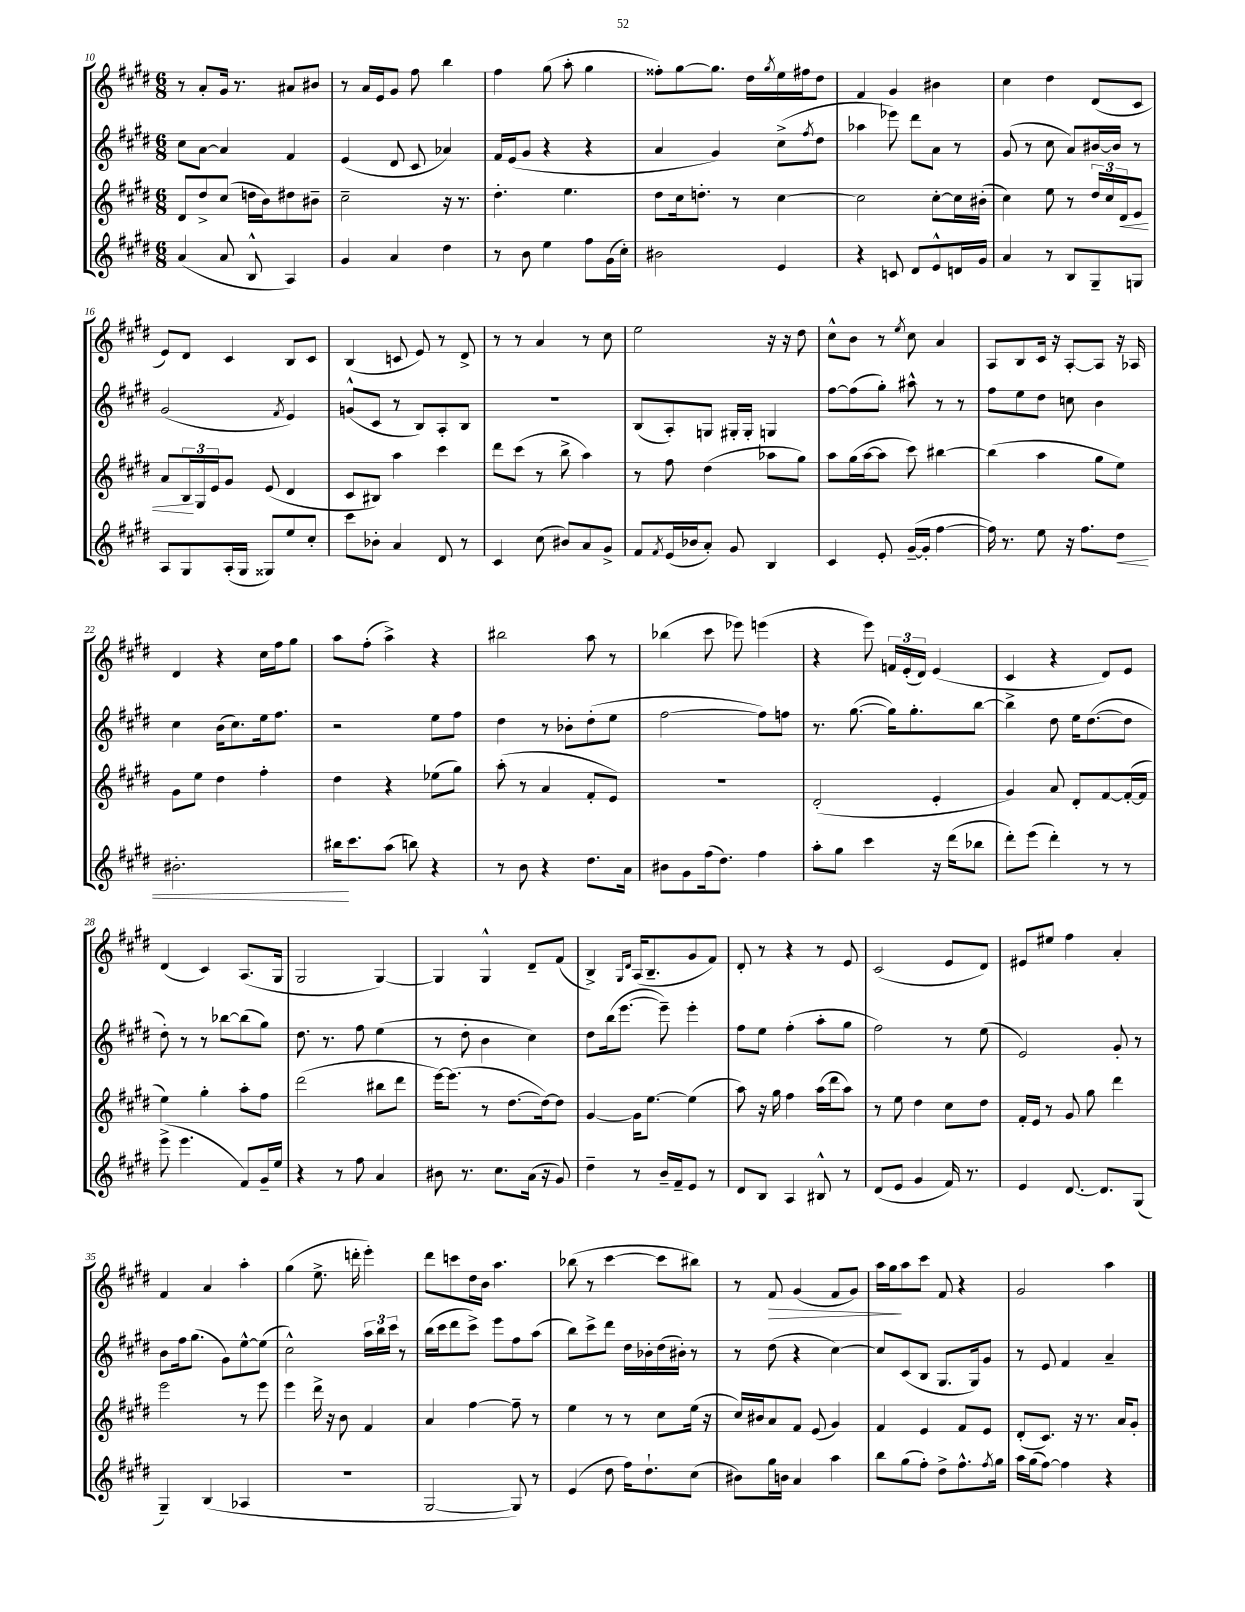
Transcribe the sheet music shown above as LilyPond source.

<<
\new StaffGroup <<
\new Staff = "s0" {
    \clef treble \key e \major \numericTimeSignature \time 6/8
    r8 a'8-. gis'16 r8. ais'8 bis'8 |
    r8 a'16 e'16 gis'8 fis''8 b''4 |
    fis''4 gis''8( a''8-. gis''4 |
    fisis''8-.) gis''8~ gis''8. dis''16 \acciaccatura { gis''8 } e''16 fis''16 dis''8 |
    fis'4 gis'4 bis'4 |
    cis''4 dis''4 dis'8( cis'8 |
    e'8) dis'8 cis'4 b8 cis'8 |
    b4( c'8 e'8) r8 dis'8-> |
    r8 r8 a'4 r8 cis''8 |
    e''2 r16 r16 dis''8 |
    cis''8-^ b'8 r8 \acciaccatura { e''8 } cis''8 a'4 |
    a8 b8 cis'16 r16 a8~-. a8 r16 aes16 |
    dis'4 r4 cis''16 fis''16 gis''8 |
    a''8 fis''8-.( a''4->) r4 |
    bis''2 a''8 r8 |
    bes''4( cis'''8 ees'''8) e'''4( |
    r4 e'''8) \tuplet 3/2 { f'16 e'16-.( dis'16) } e'4( |
    cis'4 r4 dis'8) e'8 |
    dis'4( cis'4) a8.( gis16 |
    gis2 gis4~) |
    gis4 gis4-^ dis'8-- fis'8( |
    b4->) \grace { gis16 dis'16 } a16( b8.-- gis'8 fis'8) |
    dis'8-. r8 r4 r8 e'8 |
    cis'2( e'8 dis'8) |
    eis'8 eis''8 fis''4 a'4-. |
    fis'4 a'4 a''4-. |
    gis''4( e''8.-> d'''16-. e'''4-.) |
    dis'''8 c'''8 dis''16 b'16 a''4. |
    bes''8( r8 cis'''4~ cis'''8 bis''8) |
    r8 fis'8\> gis'4( fis'8 gis'8) |
    a''16 gis''16\! a''8 cis'''8 fis'8 r4 |
    gis'2 a''4 \bar "|." |
}
\new Staff = "s1" {
    \clef treble \key e \major \numericTimeSignature \time 6/8
    cis''8 a'8~ a'4 fis'4 |
    e'4( dis'8 cis'8 aes'4) |
    fis'16 e'16( gis'8 r4 r4 |
    a'4 gis'4) cis''8->( \acciaccatura { fis''8 } dis''8 |
    aes''4 ees'''8) dis'''8 a'8 r8 |
    gis'8( r8 cis''8 a'8) bis'16~ bis'16 r8 |
    gis'2( \acciaccatura { fis'8 } e'4) |
    g'8-^( cis'8 r8 b8) a8-. b8 |
    R2. |
    b8( a8-.) g8 gis16-. gis16-. g4 |
    fis''8~ fis''8( gis''8-.) ais''8-^ r8 r8 |
    fis''8 e''8 dis''8 c''8 b'4 |
    cis''4 b'16( cis''8.) e''16 fis''8. |
    r2 e''8 fis''8 |
    dis''4 r8 bes'8-. dis''8-.( e''8 |
    fis''2~ fis''8) f''8 |
    r8. gis''8.~( gis''16) gis''8.-. b''8~ |
    b''4-> dis''8 e''16 dis''8.~( dis''8 |
    dis''8-.) r8 r8 bes''8~ bes''8( gis''8) |
    dis''8. r8. fis''8 e''4( |
    r8 dis''8-. b'4 cis''4) |
    dis''8 b''16( e'''8.~ e'''8--) e'''4-. |
    fis''8 e''8 fis''4-.( a''8-. gis''8 |
    fis''2) r8 e''8( |
    e'2) gis'8-. r8 |
    b'8 fis''16 gis''8.( gis'8) e''8~-^ e''8( |
    cis''2-^) \tuplet 3/2 { a''16 b''16 cis'''16 } r8 |
    b''16( cis'''16 dis'''8 cis'''8->) e'''8 fis''8 a''8( |
    b''8) cis'''8-> dis'''8 dis''16 bes'16-. dis''16( bis'16-.) r8 |
    r8 dis''8( r4 cis''4~) |
    cis''8 cis'8( b8 gis8. gis16) gis'8 |
    r8 e'8 fis'4 a'4-- \bar "|." |
}
\new Staff = "s2" {
    \clef treble \key e \major \numericTimeSignature \time 6/8
    dis'8 dis''8-> cis''8( d''16 b'16) dis''8 bis'8-- |
    cis''2-- r16 r8. |
    dis''4.-. e''4. |
    dis''8 cis''16 d''8.-. r8 cis''4~ |
    cis''2 cis''8~-. cis''16 bis'16-.( |
    cis''4) e''8 r8 \tuplet 3/2 { dis''16 cis''16 dis'16\< } e'8 |
    a'8 \tuplet 3/2 { b16\! gis16 e'16 } gis'8 e'8( dis'4 |
    cis'8 bis8) a''4 cis'''4 |
    dis'''8 cis'''8( r8 b''8-> a''4) |
    r8 fis''8 dis''4( aes''8 gis''8) |
    a''8 gis''16( a''16~ a''8 cis'''8) bis''4~ |
    bis''4( a''4 gis''8 e''8) |
    gis'8 e''8 dis''4 fis''4-. |
    dis''4 r4 ees''8( gis''8) |
    a''8-.( r8 a'4 fis'8-. e'8) |
    r2. |
    dis'2-.( e'4-. |
    gis'4) a'8 dis'8-. fis'8~ fis'16~-.( fis'16 |
    e''4) gis''4-. a''8-. fis''8 |
    dis'''2( bis''8 dis'''8 |
    e'''16~) e'''8.( r8 dis''8.~ dis''16~) dis''8 |
    gis'4~ gis'16 e''8.~ e''4( |
    a''8) r16 gis''16 fis''4 a''16( dis'''16 a''8) |
    r8 e''8 dis''4 cis''8 dis''8 |
    fis'16-. e'16 r8 gis'8 gis''8 dis'''4 |
    e'''2 r8 e'''8 |
    e'''4 dis'''16-> r16 b'8 fis'4 |
    a'4 fis''4~ fis''8-- r8 |
    e''4 r8 r8 cis''8 e''16( r16 |
    cis''16) bis'16 a'8 fis'8 e'8( gis'4) |
    fis'4 e'4 fis'8 e'8 |
    dis'8-.( cis'8.) r16 r8. a'16 gis'8-. \bar "|." |
}
\new Staff = "s3" {
    \clef treble \key e \major \numericTimeSignature \time 6/8
    a'4( a'8 b8-^ a4) |
    gis'4 a'4 dis''4 |
    r8 b'8 e''4 fis''8 gis'16( cis''16-.) |
    bis'2 e'4 |
    r4 c'8 dis'8 e'8-^ d'16 gis'16 |
    a'4 r8 b8 gis8-- g8 |
    a8 gis8 a16-.( gis16 gisis8) e''8 cis''8-. |
    cis'''8 bes'8-. a'4 dis'8 r8 |
    cis'4 cis''8( bis'8) a'8 gis'8-> |
    fis'8 \acciaccatura { fis'8 } e'16( bes'16 a'8-.) gis'8 b4 |
    cis'4 e'8-. gis'16~--( gis'16-. fis''4~ |
    fis''16) r8. e''8 r16 fis''8. dis''8\< |
    bis'2.-. |
    bis''16\! cis'''8. a''8( b''8) r4 |
    r8 b'8 r4 dis''8. a'16 |
    bis'8 gis'8 fis''16( dis''8.) fis''4 |
    a''8-. gis''8 cis'''4 r16 dis'''16( bes''8 |
    dis'''8-.) e'''8( dis'''4-.) r8 r8 |
    e'''8->( e'''4. fis'8) gis'16-- e''16 |
    r4 r8 fis''8 a'4 |
    bis'8 r8. cis''8. a'16( r16 gis'8) |
    dis''4-- r8 b'16-- fis'16-- e'8 r8 |
    dis'8 b8 a4 bis8-^ r8 |
    dis'8( e'8 gis'4 fis'16) r8. |
    e'4 dis'8.~ dis'8. gis8( |
    gis4--) b4( aes4 |
    R2. |
    gis2~ gis8) r8 |
    e'4( dis''8 fis''16) dis''8.-! cis''8( |
    bis'8) gis''16 b'16 a'4 a''4 |
    b''8 gis''8( fis''8-.) dis''8-> fis''8.-^ \acciaccatura { fis''8 } gis''16 |
    a''16 gis''16( fis''8~) fis''4 r4 \bar "|." |
}
>>
>>
\layout { \context { \Score currentBarNumber = #10 } }
